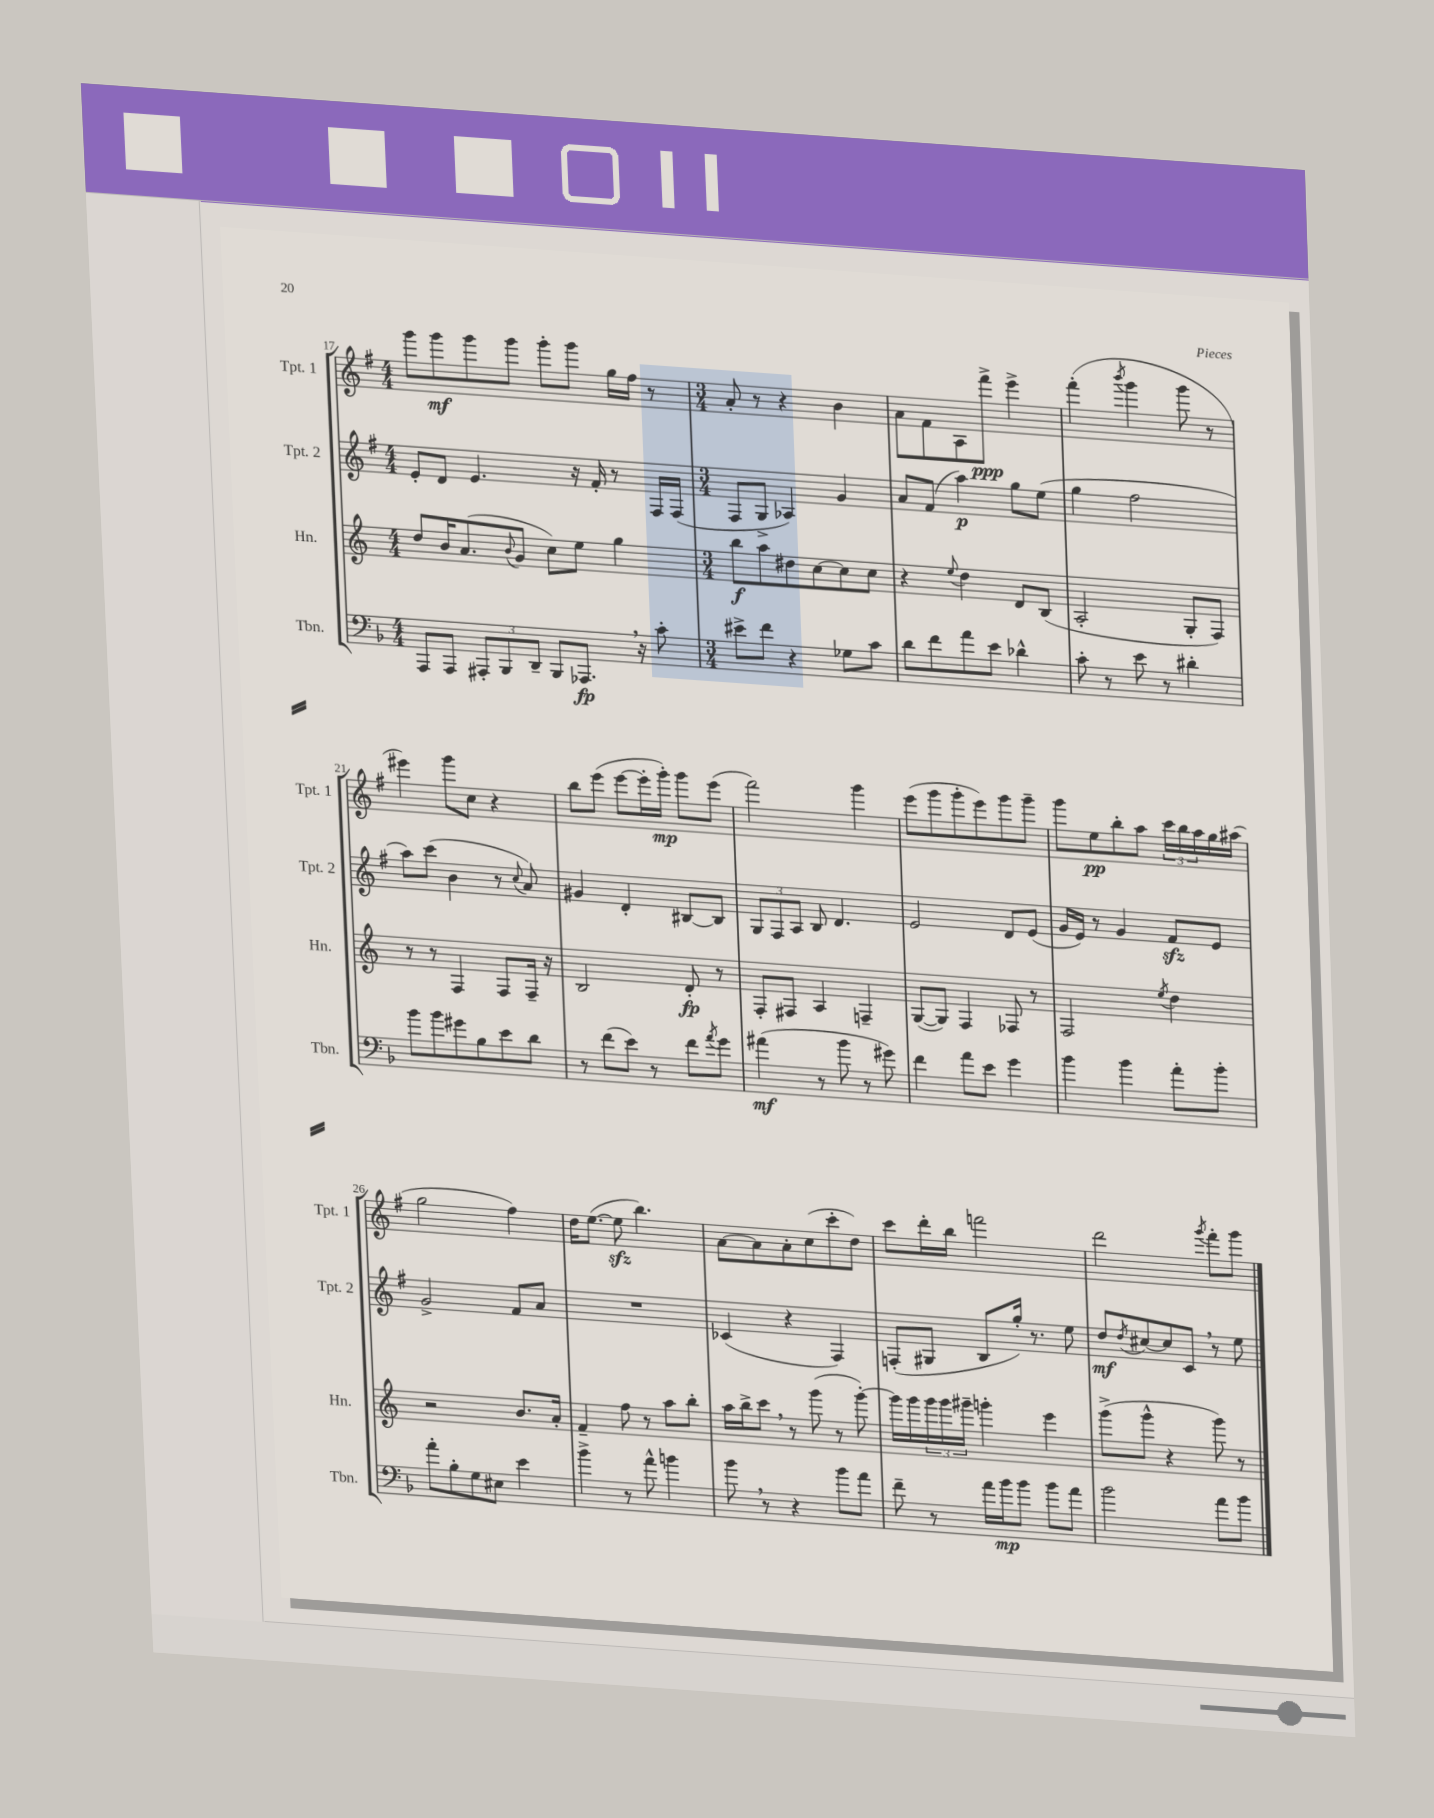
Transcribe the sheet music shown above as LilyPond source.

<<
\new StaffGroup <<
\new Staff = "s0" \with { instrumentName = "Tpt. 1" shortInstrumentName = "Tpt. 1" } {
    \clef treble \key g \major \numericTimeSignature \time 4/4
    g'''8 g'''8\mf g'''8 g'''8 g'''8-. g'''8 g''16 fis''16 r8 |
    \numericTimeSignature \time 3/4 a'8-. r8 r4 b'4 |
    a'8 fis'8 a8 fis'''8->\ppp e'''4-> |
    fis'''4-.( \acciaccatura { b'''8 } g'''4 g'''8 r8 |
    eis'''4) g'''8 c''8 r4 |
    b''8 e'''8( e'''8~ e'''16-. g'''16-.\mp) g'''8 e'''8( |
    fis'''2) g'''4 |
    e'''8( g'''8 g'''8-. e'''8) g'''8 g'''8-- |
    g'''8 e''8\pp b''8-. a''8 \tuplet 3/2 { c'''16 b''16 a''16 } g''16 ais''16( |
    g''2 fis''4) |
    d''16 e''8.~( e''8\sfz b''4.) |
    a'8~ a'8 a'8-. c''8( c'''8-. d''8) |
    c'''8 d'''16-. b''16 f'''2 |
    d'''2 \acciaccatura { g'''8 } fis'''8-. g'''8 \bar "|." |
}
\new Staff = "s1" \with { instrumentName = "Tpt. 2" shortInstrumentName = "Tpt. 2" } {
    \clef treble \key g \major \numericTimeSignature \time 4/4
    e'8-. d'8 e'4. r16 fis'16-. r8 fis16 fis16( |
    \numericTimeSignature \time 3/4 fis8 g8-> aes4) g'4 |
    a'8 fis'8( a''4\p) g''8 e''8( |
    g''4 fis''2 |
    a''8) c'''8( b'4 r8 \appoggiatura { c''8 } a'8) |
    gis'4 d'4-. bis8~ bis8 |
    \tuplet 3/2 { g8 fis8 a8 } b8 d'4. |
    e'2 d'8 e'8( |
    g'16 e'16) r8 g'4 fis'8\sfz e'8 |
    g'2-> fis'8 a'8 |
    R2. |
    ces'4( r4 fis4) |
    f8-.( gis8 b8 g''16-.) r8. e''8 |
    d''8\mf \acciaccatura { d''8 } cis''8~ cis''8 c'8 \breathe r8 e''8 \bar "|." |
}
\new Staff = "s2" \with { instrumentName = "Hn." shortInstrumentName = "Hn." } {
    \clef treble \key c \major \numericTimeSignature \time 4/4
    d''8 b'16 a'8.( \appoggiatura { b'8 } g'8 c''8) e''8 g''4 |
    \numericTimeSignature \time 3/4 b''8\f a''8 dis''8 c''8~ c''8 c''8 |
    r4 \appoggiatura { e''8 } d''4 d'8 b8( |
    a2-. g8-. f8) |
    r8 r8 f4 f8 f16-- r16 |
    b2 d'8-.\fp r8 |
    f8-. fis8 a4 f4-- |
    g8~( g8) f4 fes8 r8 |
    f2 \acciaccatura { e''8 } d''4 |
    r2 b'8. a'16-. |
    f'4-- f''8 r8 a''8 b''8-. |
    a''16 b''16-> c'''8 \breathe r8 g'''8( r8 g'''8~-.) |
    g'''16 g'''16 \tuplet 3/2 { g'''16 g'''16 gis'''16-- } g'''4-. e'''4 |
    g'''8->( g'''8-^ r4 g'''8) r8 \bar "|." |
}
\new Staff = "s3" \with { instrumentName = "Tbn." shortInstrumentName = "Tbn." } {
    \clef bass \key f \major \numericTimeSignature \time 4/4
    a,,8 a,,8 \tuplet 3/2 { ais,,8-. bes,,8 d,8-- } bes,,8 aes,,8.\fp \breathe r16 c'8-. |
    \numericTimeSignature \time 3/4 eis'8-> f'8 r4 ges8 c'8 |
    d'8 f'8 a'8 e'8 des'4-^ |
    c'8-. r8 e'8 r8 dis'4-. |
    bes'8 bes'8 gis'8 bes8 e'8 d'8 |
    r8 f'8( e'8) r8 f'8 \acciaccatura { a'8 } g'8 |
    ais'4\mf( r8 bes'8 r8 gis'8) |
    f'4 a'8 e'8 g'4 |
    bes'4 bes'4 a'8-. bes'8-. |
    a'8-. bes8-. g8 eis8 e'4 |
    bes'4-> r8 a'8-^ b'4 |
    bes'8 \breathe r8 r4 bes'8 a'8 |
    f'8-- r8 a'16 bes'16\mp bes'8 bes'8 a'8 |
    bes'2 a'8 bes'8 \bar "|." |
}
>>
>>
\layout { \context { \Score currentBarNumber = #17 } }
